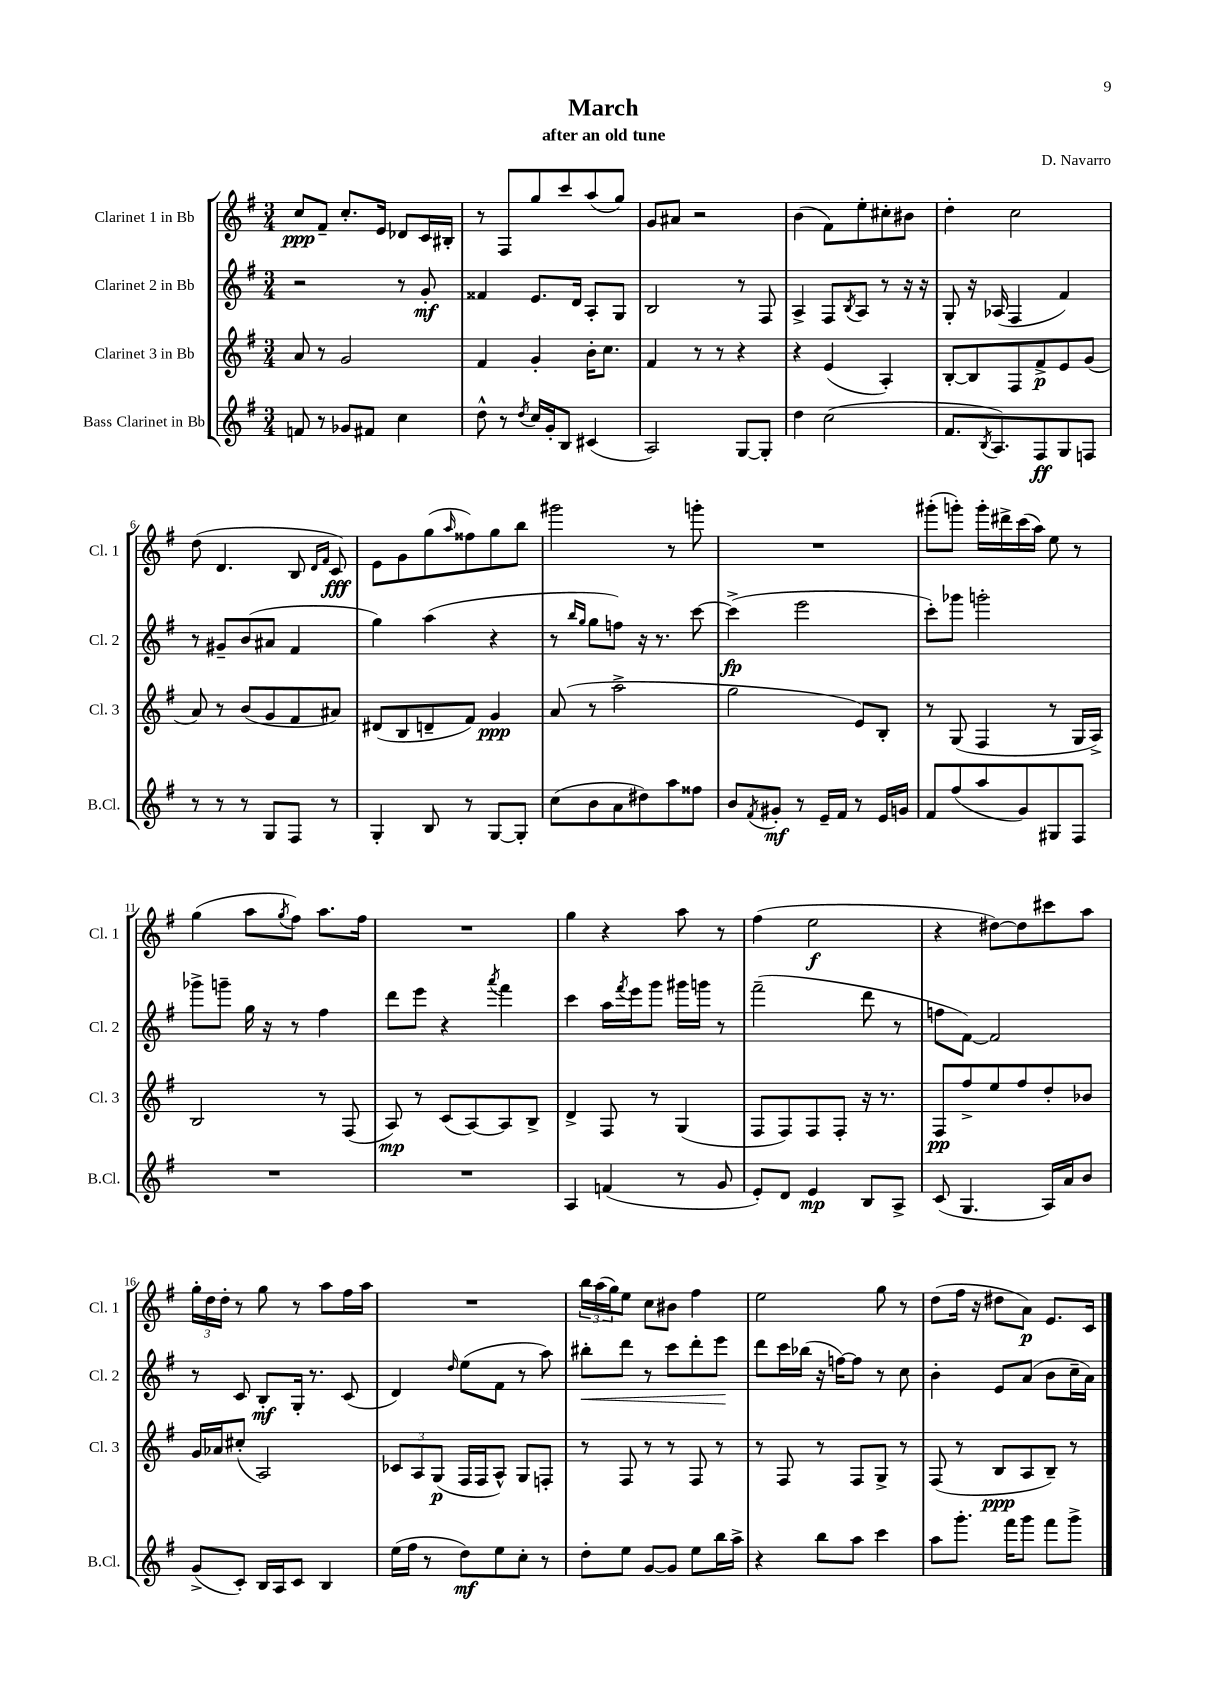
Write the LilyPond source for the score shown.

\header { title = "March" composer = "D. Navarro" subtitle = "after an old tune" }
<<
\new StaffGroup <<
\new Staff = "s0" \with { instrumentName = "Clarinet 1 in Bb" shortInstrumentName = "Cl. 1" } {
    \clef treble \key g \major \numericTimeSignature \time 3/4
    c''8\ppp fis'8-- c''8.-. e'16 des'8 c'16 bis16-. |
    r8 fis8 g''8 c'''8 a''8( g''8) |
    g'8 ais'8 r2 |
    b'4( fis'8) e''8-. cis''8-. bis'8 |
    d''4-. c''2 |
    d''8( d'4. b8 \grace { d'16 fis'16 } c'8\fff) |
    e'8 g'8 g''8( \grace { a''16 } fisis''8) g''8 b''8 |
    gis'''2 r8 g'''8-. |
    R2. |
    gis'''8-.( g'''8-.) g'''16-. dis'''16-> c'''16( a''16) e''8 r8 |
    g''4( a''8 \acciaccatura { g''8 } fis''8) a''8. fis''16 |
    R2. |
    g''4 r4 a''8 r8 |
    fis''4( e''2\f |
    r4 dis''8~) dis''8 cis'''8 a''8 |
    \tuplet 3/2 { g''16-. d''16 d''16-. } r8 g''8 r8 a''8 fis''16 a''16 |
    R2. |
    \tuplet 3/2 { b''16 a''16( g''16) } e''8 c''8 bis'8 fis''4 |
    e''2 g''8 r8 |
    d''8( fis''16 r16 dis''8 a'8\p) e'8. c'16 \bar "|." |
}
\new Staff = "s1" \with { instrumentName = "Clarinet 2 in Bb" shortInstrumentName = "Cl. 2" } {
    \clef treble \key g \major \numericTimeSignature \time 3/4
    r2 r8 g'8-.\mf |
    fisis'4 e'8. d'16 a8-. g8 |
    b2 r8 fis8 |
    a4-> fis8 \acciaccatura { b8 } a8 r8 r16 r16 |
    g8-. r16 aes16( fis4 fis'4) |
    r8 gis'8-- b'8( ais'8 fis'4 |
    g''4) a''4( r4 |
    r8 \grace { b''16 g''16 } g''8 f''8) r16 r8. c'''8~ |
    c'''4->\fp( e'''2 |
    c'''8-.) ges'''8 g'''2-. |
    ges'''8-> g'''8-- g''16 r16 r8 fis''4 |
    d'''8 e'''8 r4 \acciaccatura { a'''8 } fis'''4 |
    c'''4 a''16 \acciaccatura { fis'''8 } e'''16 g'''8 gis'''16 g'''16 r8 |
    fis'''2--( d'''8 r8 |
    f''8 fis'8~) fis'2 |
    r8 c'8 b8-.\mf g16-. r8. c'8( |
    d'4) \grace { d''16 } e''8( fis'8 r8 a''8) |
    bis''8-.\< d'''8 r8 c'''8 d'''8-. e'''8\! |
    d'''8 c'''16 bes''16( r16 f''16~) f''8 r8 c''8 |
    b'4-. e'8 a'8( b'8 c''16-- a'16) \bar "|." |
}
\new Staff = "s2" \with { instrumentName = "Clarinet 3 in Bb" shortInstrumentName = "Cl. 3" } {
    \clef treble \key g \major \numericTimeSignature \time 3/4
    a'8 r8 g'2 |
    fis'4 g'4-. b'16-. c''8. |
    fis'4 r8 r8 r4 |
    r4 e'4( a4-.) |
    b8~-. b8 fis8 fis'8->\p e'8 g'8( |
    a'8) r8 b'8( g'8 fis'8 ais'8) |
    dis'8( b8 d'8-- fis'8) g'4\ppp |
    a'8( r8 a''2-> |
    g''2 e'8) b8-. |
    r8 g8( fis4 r8 g16 a16->) |
    b2 r8 fis8( |
    a8\mp) r8 c'8( a8~) a8 b8-> |
    d'4-> fis8 r8 g4( |
    fis8 fis8) fis8 fis8-. r16 r8. |
    fis8\pp fis''8-> e''8 fis''8 d''8-. bes'8 |
    g'16 aes'16 cis''8-.( a2) |
    \tuplet 3/2 { ces'8 a8 g8\p( } fis16 fis16 a8-^) g8 f8-. |
    r8 fis8 r8 r8 fis8 r8 |
    r8 fis8 r8 fis8 g8-> r8 |
    fis8( r8 b8\ppp a8 b8--) r8 \bar "|." |
}
\new Staff = "s3" \with { instrumentName = "Bass Clarinet in Bb" shortInstrumentName = "B.Cl." } {
    \clef treble \key g \major \numericTimeSignature \time 3/4
    f'8 r8 ges'8 fis'8 c''4 |
    d''8-^ r8 \acciaccatura { d''8 } c''16 g'16-. b8 cis'4( |
    a2) g8~ g8-. |
    d''4 c''2( |
    fis'8. \acciaccatura { b8 } a8.) fis8\ff g8 f8 |
    r8 r8 r8 g8 fis8 r8 |
    g4-. b8 r8 g8~ g8-. |
    c''8( b'8 a'8 dis''8) a''8 fisis''8 |
    b'8 \acciaccatura { fis'8 } gis'8-.\mf r8 e'16-- fis'16 r8 e'16 g'16 |
    fis'8 fis''8( a''8 g'8) gis8 fis8 |
    R2. |
    R2. |
    a4 f'4( r8 g'8 |
    e'8-.) d'8 e'4\mp b8 a8-> |
    c'8( g4. a16) a'16 b'8 |
    g'8->( c'8-.) b16 a16 c'8 b4 |
    e''16( fis''16 r8 d''8\mf) e''8 c''8-. r8 |
    d''8-. e''8 g'8~ g'8 e''8 b''16 a''16-> |
    r4 b''8 a''8 c'''4 |
    a''8 g'''8.-. fis'''16 g'''8 fis'''8 g'''8-> \bar "|." |
}
>>
>>
